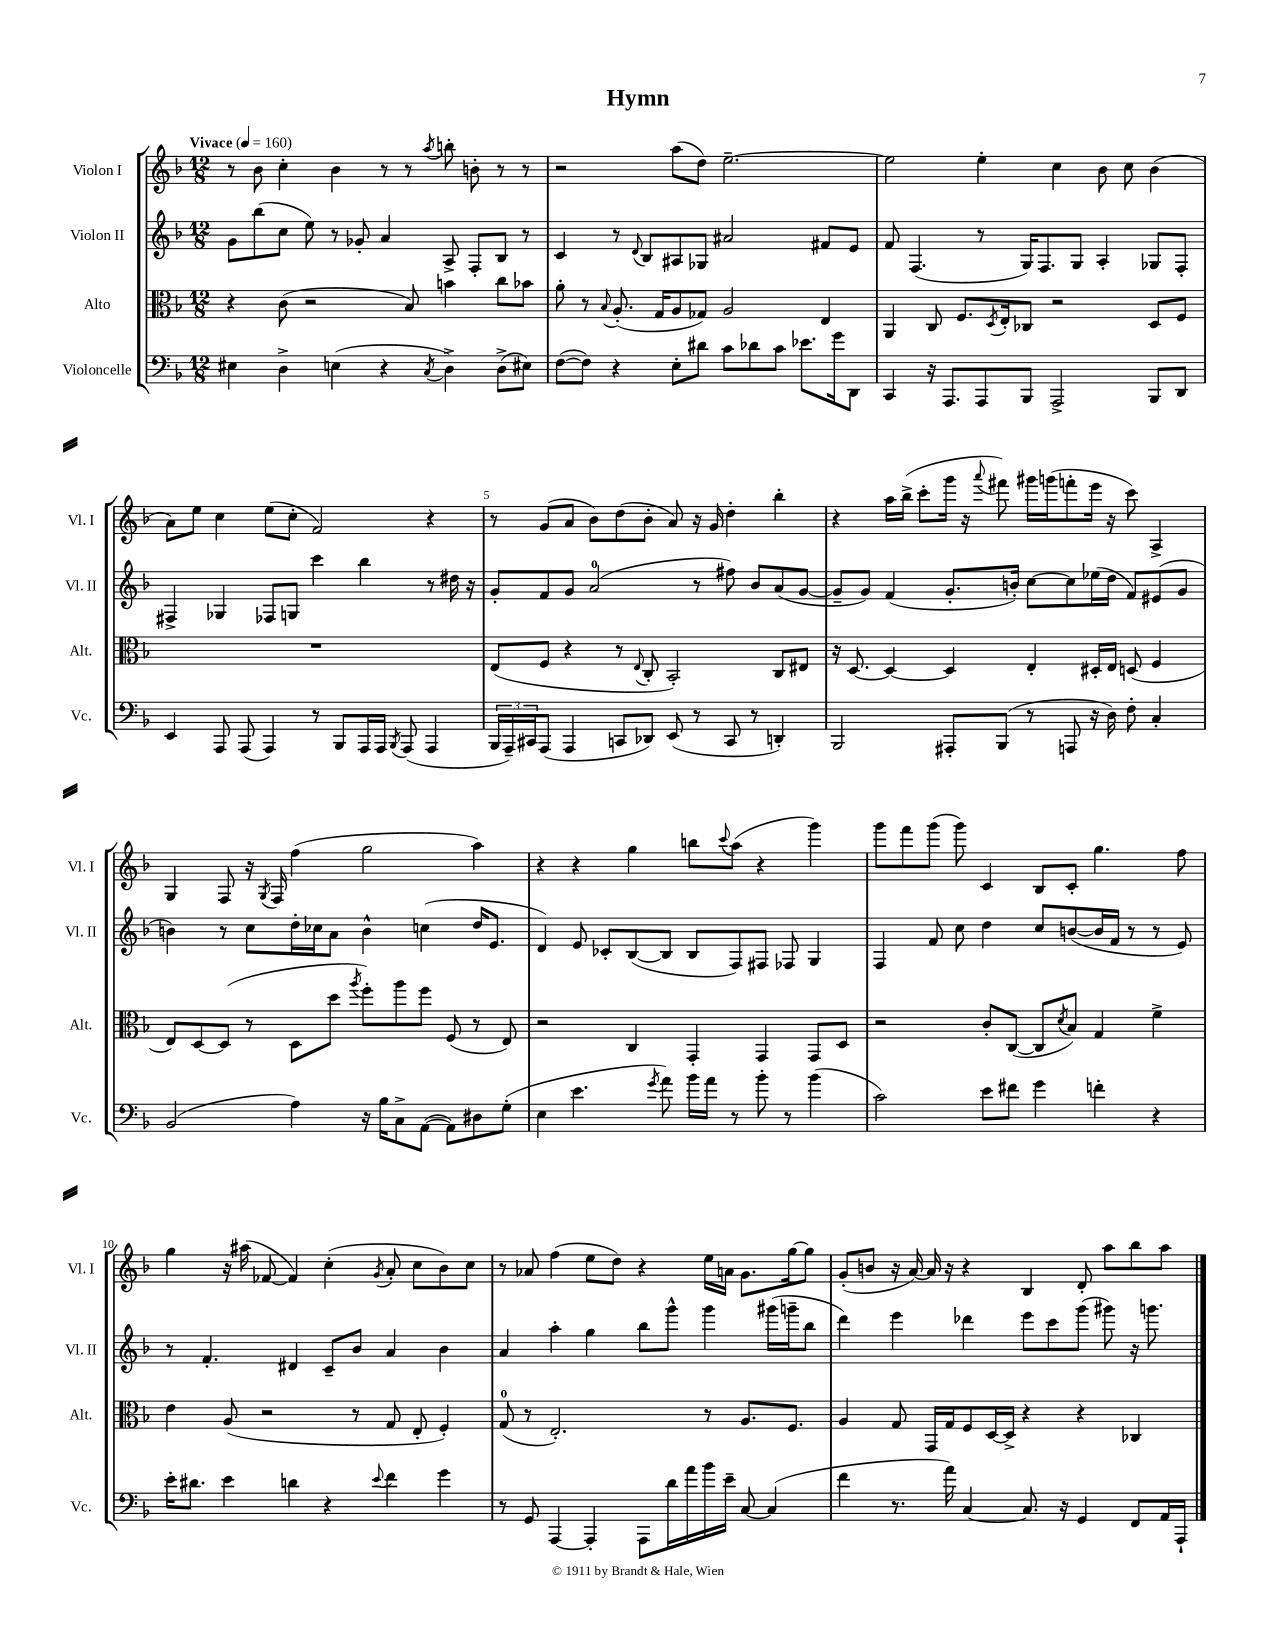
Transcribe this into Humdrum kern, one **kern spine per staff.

**kern	**kern	**kern	**kern
*staff4	*staff3	*staff2	*staff1
*clefF4	*clefC3	*clefG2	*clefG2
*k[b-]	*k[b-]	*k[b-]	*k[b-]
*M12/8	*M12/8	*M12/8	*M12/8
*MM160	*MM160	*MM160	*MM160
4E#	4r	8g	8r
.	.	(8bb-	8b-
4D^	(8c	8cc	4cc'
.	2r	8ee)	.
(4E	.	8r	4b-
.	.	8g-'	.
4r	.	4a	8r
.	8B-)	.	8r
8qC	.	.	8qaa
4D^)	4b	8A^	8bb'
.	.	8F'	8b'
(8D^	8cc	8B-	8r
8E#)	8b-	8r	8r
=	=	=	=
([8F	8a'	4c	2r
8F])	8r	.	.
.	8qqB-	.	.
4r	(8.A'	8r	.
.	.	8qqd	.
.	.	8B-	.
.	16G	.	.
8E'	8A	8A#	(8aa
8d#	8G-)	8G-	8dd)
8c	2A	2a#	[2.ee~
8d-	.	.	.
8c	.	.	.
8.e-	.	.	.
.	4E	8f#	.
16g	.	.	.
8DD	.	8e	.
=	=	=	=
4CC	4AA	8f	2ee]
.	.	(4.F	.
16r	8C	.	.
8.AAA	.	.	.
.	8.F	.	.
8AAA	.	8r	4ee'
.	8qD	.	.
.	16E'	.	.
8BBB-	8C-	16G)	.
.	.	8.F	.
2AAA^	2r	.	4cc
.	.	8G	.
.	.	4A'	8b-
.	.	.	8cc
8BBB-	8D	8G-	(4b-
8DD	8F	8F'	.
=	=	=	=
4EE	1.r	4F#^	8a)
.	.	.	8ee
8AAA	.	4G-	4cc
(8AAA	.	.	.
4AAA)	.	8F-	(8ee
.	.	8G	8cc'
8r	.	4ccc	2f)
8BBB-	.	.	.
16AAA	.	4bb-	.
16AAA	.	.	.
8qBBB-	.	.	.
(8AAA	.	.	.
4AAA	.	8r	4r
.	.	16dd#	.
.	.	16r	.
=	=	=	=
24BBB-	(8E	8g'	8r
24AAA~)	.	.	.
24CC#	.	.	.
(8AAA	8F	8f	(8g
4AAA	4r	8g	8a
.	.	(2a	8b-)
8CC	8r	.	(8dd
.	8qqE	.	.
8DD-)	8C'	.	8b-'
(8EE	2BB-')	.	8a)
8r	.	8r	16r
.	.	.	16g
8CC	.	8ff#)	4dd'
8r	.	8b-	.
4DD')	8C	(8a	4bb-'
.	8E#	[8g	.
=	=	=	=
2BBB-	16r	8g~]	4r
.	[8.D	.	.
.	.	8g)	.
.	4D_	(4f	16aa
.	.	.	(16bb-^
.	.	.	8ccc'
8AAA#'	4D]	8.g'	16ggg
.	.	.	16r
.	.	.	8qqaaa
(8BBB-	.	.	8fff#)
.	.	16b')	.
8r	4E'	[8cc	16ggg#
.	.	.	(16ggg
8AAA	.	8cc]	8fff'
16r	16D#'	(16ee-	16eee
16D)	16E	16dd	16r
8F'	(8D	8f)	8ccc)
4C'	4F	(8e#	4A^
.	.	8g	.
=	=	=	=
(2BB-	8E)	4b)	4G
.	[8D	.	.
.	(8D]	8r	8F
.	8r	8cc	16r
.	.	.	8qG
.	.	.	16F
4A)	8D	16dd'	(4ff
.	.	16cc-	.
.	8dd	8a	.
.	8qaa	.	.
16r	8ff')	4b^^	2gg
16B-	.	.	.
8C^	8aa	.	.
([8AA	8ff	(4cc	.
8AA])	(8F	.	.
8D#	8r	16dd	4aa)
.	.	8.e	.
(8G'	8E)	.	.
=	=	=	=
4E	2r	4d)	4r
4.e	.	8e	4r
.	.	8c-'	.
.	4C	([8B-	4gg
8qg	.	.	.
8a)	.	8B-]	.
16b-	4GG'	8B-	8bb
16a	.	.	.
.	.	.	8qqccc
8r	.	8F)	(8aa
8b-'	4GG	8F#	4r
8r	.	8F-	.
(4b-	8GG	4G	4ggg)
.	8D	.	.
=	=	=	=
2c)	2r	4F	8ggg
.	.	.	8fff
.	.	8f	(8ggg
.	.	8cc	8ggg)
8e	8c'	4dd	4c
8f#	([8C	.	.
4g	8C]	8cc	8B-
.	8qd	.	.
.	8B-)	([8b	8c'
4f'	4G	16b]	4.gg
.	.	16f	.
.	.	8r	.
4r	4f^	8r	.
.	.	8e)	8ff
=	=	=	=
16e'	4e	8r	4gg
8.d#	.	.	.
.	.	4.f'	.
4e	(8A	.	16r
.	.	.	(16aa#
.	2r	.	[8f-
4d	.	4d#	4f-])
4r	.	8c~	(4cc'
.	8r	8b-	.
8qqe	.	.	8qg
4f	8G	4a	8a'
.	8E'	.	8cc
4g	4F')	4b-	8b-)
.	.	.	8cc
=	=	=	=
8r	(8G	4a	8r
8GG	8r	.	8a-
[4AAA	2.E')	4aa'	(4ff
4AAA']	.	4gg	8ee
.	.	.	8dd)
8AAA	.	8bb-	4r
16d	.	8ggg^^	.
16a	.	.	.
16b-	8r	4ggg	16ee
16e~	.	.	16a
[8C	8.A	.	8.g
(4C]	.	(16ggg#	.
.	8.F	16ggg~	[16gg
.	.	8bb-	8gg]
=	=	=	=
4f	4A	4ddd)	(8g'
.	.	.	8b
8.r	8G	4eee	16r
.	.	.	[16a)
.	16GG	.	16a]
16a)	16G	.	16r
[4C	8F	4ddd-	4r
.	[16D	.	.
.	16D^]	.	.
8.C]	4r	8eee	4B-
.	.	8ccc	.
16r	.	.	.
4GG	4r	(8ggg	8d'
.	.	8ggg#)	8aa
8FF	4C-	16r	8bb-
.	.	8.ggg	.
16AA	.	.	8aa
16AAA`	.	.	.
==	==	==	==
*-	*-	*-	*-
